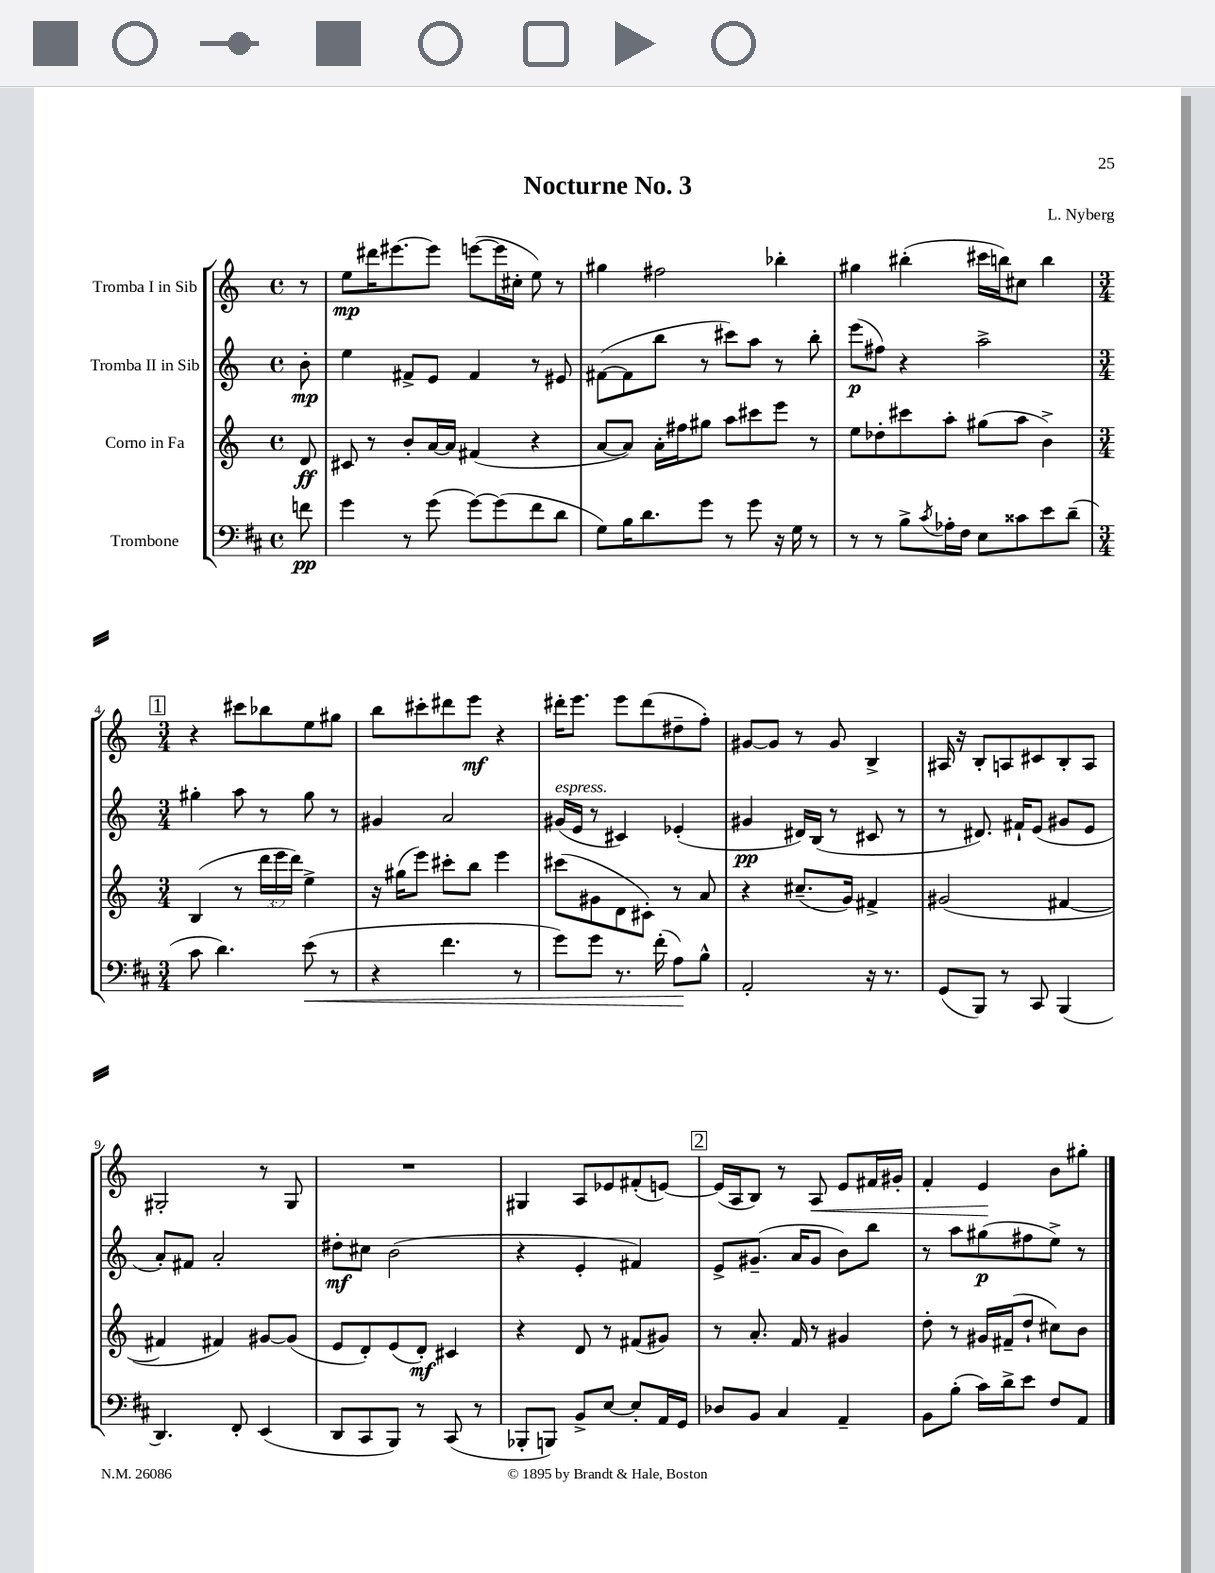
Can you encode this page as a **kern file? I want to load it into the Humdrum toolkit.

**kern	**dynam	**kern	**dynam	**kern	**dynam	**kern	**dynam
*part4	*part4	*part3	*part3	*part2	*part2	*part1	*part1
*staff4	*staff4	*staff3	*staff3	*staff2	*staff2	*staff1	*staff1
*I"Trombone	*	*I"Corno in Fa	*	*I"Tromba II in Sib	*	*I"Tromba I in Sib	*
*clefF4	*	*clefG2	*	*clefG2	*	*clefG2	*
*k[f#c#]	*	*k[]	*	*k[]	*	*k[]	*
*M4/4	*	*M4/4	*	*M4/4	*	*M4/4	*
*met(c)	*	*met(c)	*	*met(c)	*	*met(c)	*
=	=	=	=	=	=	=	=
8fn\	pp	8d/	ff	8b'\	mp	8r	.
=1	=1	=1	=1	=1	=1	=1	=1
4g\	.	8c#X/	.	4ee\	.	8ee\L	mp
.	.	8r	.	.	.	16ddd#X\K	.
.	.	.	.	.	.	[8.eee#X\	.
8r	.	8b'/L	.	8f#X^/L	.	.	.
(8g\	.	[16a/L	.	8e/J	.	8eee#\J]	.
.	.	16a/JJ]	.	.	.	.	.
[8g\L)	.	(4f#X/	.	4f#/	.	([8eeen\L	.
(8g\]	.	.	.	.	.	16eee\L]	.
.	.	.	.	.	.	16cc#X'\JJ	.
8f#\	.	4r	.	8r	.	8ee\)	.
8d\J	.	.	.	8e#X/	.	8r	.
=2	=2	=2	=2	=2	=2	=2	=2
8G\L)	.	[8a/L	.	([8f#X\L	.	4gg#X\	.
16B\K	.	8a/J])	.	8f#\]	.	.	.
8.d\	.	.	.	.	.	.	.
.	.	16a'\LL	.	8bb\J	.	2ff#X\	.
.	.	16ff#X\J	.	.	.	.	.
8g\J	.	8gg#X\J	.	8r	.	.	.
8r	.	8aa\L	.	8ccc#X\L)	.	.	.
8g\	.	8ccc#X\	.	8aa\J	.	.	.
16r	.	8eee\J	.	8r	.	4bb-X'\	.
16G\	.	.	.	.	.	.	.
8r	.	8r	.	8bb'\	.	.	.
=3	=3	=3	=3	=3	=3	=3	=3
8r	.	8ee\L	.	(8eee\L	p	4gg#X\	.
8r	.	8dd-X'\	.	8ff#X\J)	.	.	.
8B^\L	.	8ccc#X\	.	4r	.	(4bb#X'\	.
8qc#/	.	.	.	.	.	.	.
16A-X'\L	.	8aa'\J	.	.	.	.	.
16F#\JJ	.	.	.	.	.	.	.
8E\L	.	(8gg#X\L	.	2aa^\	.	16ccc#X\LL	.
.	.	.	.	.	.	16bbn\J)	.
8c##X\	.	8aa\J	.	.	.	8cc#X\J	.
8e\	.	4b^\)	.	.	.	4bb\	.
(8d~\J	.	.	.	.	.	.	.
!!LO:LB:g=z
!!LO:REH:place=s1:t=1
=4	=4	=4	=4	=4	=4	=4	=4
*M3/4	*	*M3/4	*	*M3/4	*	*M3/4	*
8c#\	.	(4B/	.	4gg#X'\	.	4r	.
4.d\)	.	.	.	.	.	.	.
.	.	8r	.	8aa\	.	8ccc#X\L	.
.	.	24ddd\LL	.	8r	.	8bb-X\	.
.	.	24eee\	.	.	.	.	.
.	.	24ddd\JJ)	.	.	.	.	.
!	!LO:HP:b	!	!	!	!	!	!
(8e\	<	4ee^\	.	8gg#\	.	8ee\	.
8r	.	.	.	8r	.	8gg#X\J	.
=5	=5	=5	=5	=5	=5	=5	=5
4r	.	16r	.	4g#X/	.	8bb\L	.
.	.	(16gg#X\KL	.	.	.	.	.
.	.	8eee\J)	.	.	.	8ccc#X'\	.
4.f#\	.	8ccc#X'\L	.	2a/	.	8ddd#X\	.
.	.	8bb\J	.	.	.	8eee\J	mf
.	.	4eee\	.	.	.	4r	.
8r	.	.	.	.	.	.	.
=6	=6	=6	=6	=6	=6	=6	=6
!	!	!	!	!LO:TX:a:i:t=espress.	!	!	!
8g\L)	.	(8ccc#X\L	.	(16g#X/LL	.	16ddd#X'\KL	.
.	.	.	.	16e/JJ	.	8.eee\J	.
8g\J	.	8g#X\	.	8r	.	.	.
8.r	.	8d\	.	4c#X/)	.	8eee\L	.
.	.	8c#X'\J)	.	.	.	(8ddd#\	.
(16f#'\	.	.	.	.	.	.	.
8A\L)	.	8r	.	(4e-X'/	.	8dd#X~\	.
8B^^\J	[	8a/	.	.	.	8ff'\J)	.
=7	=7	=7	=7	=7	=7	=7	=7
2AA'/	.	4r	.	4g#X/	pp	[8g#X/L	.
.	.	.	.	.	.	8g#/J]	.
.	.	(8.cc#X~/L	.	16d#X/LL)	.	8r	.
.	.	.	.	(16B/JJ	.	.	.
.	.	.	.	8r	.	8g#/	.
.	.	16g/Jk)	.	.	.	.	.
16r	.	4f#X^/	.	8c#X/	.	4B^/	.
8.r	.	.	.	.	.	.	.
.	.	.	.	8r	.	.	.
=8	=8	=8	=8	=8	=8	=8	=8
(8GG/L	.	(2g#X/	.	8r	.	16A#X/	.
.	.	.	.	.	.	16r	.
8BBB/J)	.	.	.	8.d#X/)	.	8B'/L	.
8r	.	.	.	.	.	8An/	.
.	.	.	.	16f#X`/KL	.	.	.
8CC#/	.	.	.	(8e/J	.	8c#X/	.
(4BBB/	.	[4f#X/	.	8g#X/L	.	8B'/	.
.	.	.	.	8e/J	.	8A/J	.
!!LO:LB:g=z
=9	=9	=9	=9	=9	=9	=9	=9
4.DD/)	.	4f#X/]	.	8a'/L)	.	2G#X'/	.
.	.	.	.	8f#X/J	.	.	.
.	.	4f#X/)	.	2a'/	.	.	.
8FF#'/	.	.	.	.	.	.	.
(4EE/	.	[8g#X/L	.	.	.	8r	.
.	.	(8g#/J]	.	.	.	8G#/	.
=10	=10	=10	=10	=10	=10	=10	=10
8DD/L	.	8e/L	.	8dd#X'\L	mf	2.r	.
8CC#/	.	8d'/)	.	8cc#X\J	.	.	.
8BBB/J)	.	(8e/	.	(2b\	.	.	.
8r	.	8d'/J)	mf	.	.	.	.
(8CC#/	.	4c#X/	.	.	.	.	.
8r	.	.	.	.	.	.	.
=11	=11	=11	=11	=11	=11	=11	=11
8BBB-X'/L	.	4r	.	4r	.	4G#X/	.
8BBBn/J)	.	.	.	.	.	.	.
8BB^/L	.	8d/	.	4e'/	.	8A/L	.
[8E/J	.	8r	.	.	.	8e-X/	.
8E'/L]	.	(8f#X/L	.	4f#X/)	.	(8f#X'/	.
16AA/L	.	8g#X/J)	.	.	.	[8en/J)	.
16GG/JJ	.	.	.	.	.	.	.
!!LO:REH:place=s1:t=2
=12	=12	=12	=12	=12	=12	=12	=12
8D-X/L	.	8r	.	8e^/L	.	(16e/LL]	.
.	.	.	.	.	.	16A/J	.
8BB/J	.	8.a'/	.	(8.g#X~/J	.	8B/J)	.
4C#/	.	.	.	.	.	8r	.
.	.	16f/	.	16a/KL	.	.	.
!	!	!	!	!	!	!	!LO:HP:b
.	.	8r	.	8g#/J	.	8A/	<
4AA~/	.	4g#X/	.	8b\L)	.	8e/L	.
.	.	.	.	8bb\J	.	16f#X/L	.
.	.	.	.	.	.	16g#X'/JJ	.
=13	=13	=13	=13	=13	=13	=13	=13
8BB\L	.	8dd'\	.	8r	.	4f'/	.
(8B'\J	.	8r	.	8aa\L	.	.	.
16c#\LL)	.	16g#X/LL	.	(8gg#X\	p	4e/	.
16d^\J	.	(16f#X~/J	.	.	.	.	.
8e\J	.	8dd`/J	.	8ff#X\	.	.	.
8F#/L	.	8cc#X\L)	.	8ee^\J)	.	8b\L	[
8AA/J	.	8b\J	.	8r	.	8gg#X'\J	.
==	==	==	==	==	==	==	==
*-	*-	*-	*-	*-	*-	*-	*-
